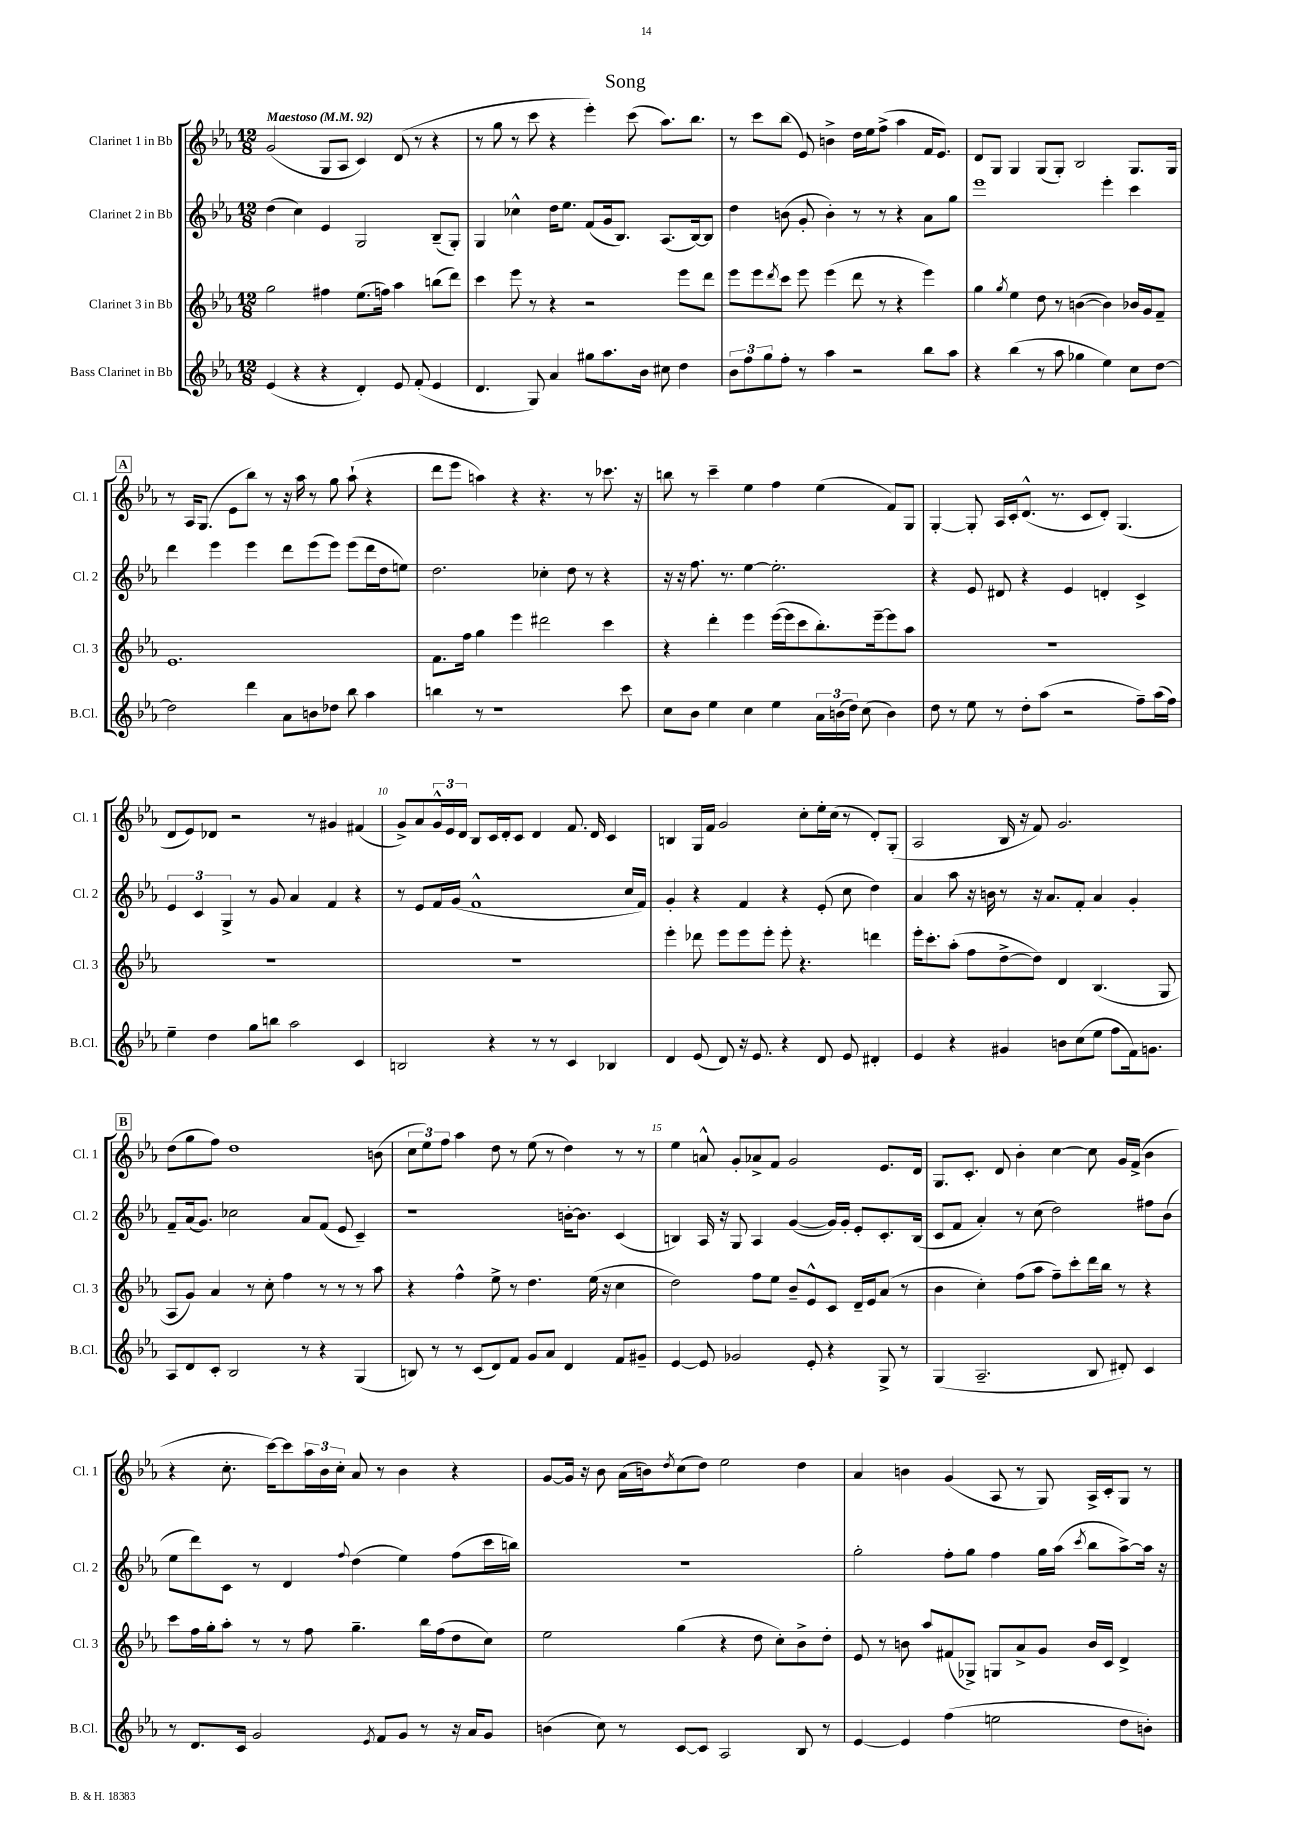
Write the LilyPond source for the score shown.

\header { title = "Song" }
<<
\new StaffGroup <<
\new Staff = "s0" \with { instrumentName = "Clarinet 1 in Bb" shortInstrumentName = "Cl. 1" } {
    \clef treble \key ees \major \numericTimeSignature \time 12/8 \tempo "Maestoso" 4 = 92
    g'2( g8 aes8 c'4) d'8( r8 r4 |
    r8 g''8 r8 c'''8 r4 ees'''4-.) c'''8( aes''8.) bes''8. |
    r8 c'''8 bes''8( ees'8) b'4-> d''16 ees''16 f''8->( aes''4 f'16 ees'8.) |
    d'8 g8 g4 g8( g8-.) bes2 g8. g16 |
    \mark \markup { \box "A" } r8 aes16 g8.( ees'8 bes''8) r8 r16 aes''16 r8 g''8 aes''8-!( r4 |
    d'''8 ees'''8 a''4) r4 r4. r8 ces'''8. r16 |
    b''8 r8 c'''4-- ees''4 f''4 ees''4( f'8) g8 |
    g4~-. g8-. aes16 c'16-. d'8.-^( r8. c'8 d'8-.) g4.( |
    d'8 ees'8) des'8 r2 r8 gis'4 fis'4( |
    g'8->) aes'8 \tuplet 3/2 { g'16-^ ees'16 d'16 } bes8 c'16 d'16-. c'8 d'4 f'8. d'16 c'4 |
    b4 g16 f'16 g'2 c''8-. ees''16-. c''16( r8 d'8-.) g8-.( |
    aes2 bes16 r16 f'8) g'2. |
    \mark \markup { \box "B" } d''8( g''8 f''8) d''1 b'8( |
    \tuplet 3/2 { c''8 ees''8) f''8 } aes''4 d''8 r8 ees''8( r8 d''4) r8 r8 |
    ees''4 a'8-^ g'8-. aes'8-> f'8 g'2 ees'8. d'16 |
    g8. c'8.-. d'8 bes'4-. c''4~ c''8 g'16 f'16->( bes'4 |
    r4 c''8.-. c'''16~) c'''8 \tuplet 3/2 { aes''16 bes'16 c''16-. } aes'8 r8 bes'4 r4 |
    g'8~ g'16 r16 bes'8 aes'16( b'16) \acciaccatura { d''8 } c''8( d''8) ees''2 d''4 |
    aes'4 b'4 g'4( aes8 r8 g8) aes16-> c'16-. g8 r8 \bar "|." |
}
\new Staff = "s1" \with { instrumentName = "Clarinet 2 in Bb" shortInstrumentName = "Cl. 2" } {
    \clef treble \key ees \major \numericTimeSignature \time 12/8
    d''4( c''4) ees'4 g2 bes8--( g8-.) |
    g4 ces''4-^ d''16 ees''8. f'8( g'16 bes8.) aes8.( bes16~) bes8 |
    d''4 b'8( g'8-. b'4-.) r8 r8 r4 aes'8 g''8 |
    ees'''1 ees'''4-. c'''4 |
    \mark \markup { \box "A" } d'''4 ees'''4 ees'''4 d'''8 ees'''8( ees'''8) ees'''8( d'''16 d''16 e''8) |
    d''2. ces''4-. d''8 r8 r4 |
    r16 r16 f''8. r8. ees''4~ ees''2.-. |
    r4 ees'8 dis'8 r4 ees'4 d'4-. c'4-> |
    \tuplet 3/2 { ees'4 c'4 g4-> } r8 g'8 aes'4 f'4 r4 |
    r8 ees'8 f'16 g'16( f'1-^ c''16 f'16) |
    g'4-. r4 f'4 r4 ees'8-.( c''8 d''4) |
    aes'4 aes''8 r16 b'16 r8 r16 aes'8. f'8-. aes'4 g'4-. |
    \mark \markup { \box "B" } f'8-- aes'16( g'8.) ces''2 aes'8 f'8( ees'8 c'4--) |
    r1 b'16~-. b'8. c'4( |
    b4) aes16 r16 g8 aes4 g'4~( g'16) g'16-. ees'8-. c'8.-. b16( |
    c'8 f'8 aes'4-.) r8 c''8( d''2) fis''8 bes'8( |
    ees''8 d'''8) c'8 r8 d'4 \appoggiatura { f''8 } d''4( ees''4) f''8( c'''16 b''16) |
    R1. |
    g''2-. f''8-. g''8 f''4 g''16 aes''16( \acciaccatura { c'''8 } bes''8 aes''8~->) aes''16 r16 \bar "|." |
}
\new Staff = "s2" \with { instrumentName = "Clarinet 3 in Bb" shortInstrumentName = "Cl. 3" } {
    \clef treble \key ees \major \numericTimeSignature \time 12/8
    g''2 fis''4 ees''8.( f''16) aes''4 b''8( d'''8) |
    c'''4 ees'''8 r8 r4 r2 ees'''8 d'''8 |
    ees'''8 ees'''8 \acciaccatura { d'''8 } c'''8 ees'''8 ees'''4( d'''8 r8 r4 ees'''4) |
    g''4 \acciaccatura { g''8 } ees''4 d''8 r8 b'4~( b'4) bes'16 g'16 f'8-- |
    \mark \markup { \box "A" } ees'1. |
    f'8. f''16 g''4 ees'''4 dis'''2 c'''4 |
    r4 d'''4-. ees'''4 ees'''16~( ees'''16 c'''8 bes''8.-.) ees'''16~-- ees'''8 aes''8 |
    R1. |
    R1. |
    R1. |
    ees'''4-. des'''8 ees'''8 ees'''8 ees'''8-. ees'''8-. r4. d'''4 |
    ees'''16-. c'''8.-. aes''8-.( f''8 d''8~-> d''8) d'4 bes4.( g8 |
    \mark \markup { \box "B" } aes8 g'8) aes'4 r8 c''8-. f''4 r8 r8 r8 aes''8 |
    r4 f''4-^ ees''8-> r8 d''4. ees''16( r16 c''4 |
    d''2) f''8 ees''8 bes'8-- ees'8-^ c'8 d'16-- ees'16 aes'8( r8 |
    bes'4 c''4-.) f''8( aes''8 f''8--) c'''8-. d'''16 bes''16 r8 r4 |
    c'''8 f''16 g''16-. aes''8-. r8 r8 f''8 g''4.-- bes''16 f''16( d''8 c''8) |
    ees''2 g''4( r4 d''8 c''8-.) bes'8-> d''8-. |
    ees'8 r8 b'8 aes''8 fis'8( ges8->) g8 aes'8-> g'8 b'16 c'16 d'4-> \bar "|." |
}
\new Staff = "s3" \with { instrumentName = "Bass Clarinet in Bb" shortInstrumentName = "B.Cl." } {
    \clef treble \key ees \major \numericTimeSignature \time 12/8
    ees'4( r4 r4 d'4-.) ees'8 f'8-.( ees'4 |
    d'4. g8) aes'4 gis''8 aes''8. bes'16 cis''8 d''4 |
    \tuplet 3/2 { bes'8 f''8 g''8 } f''8-. r8 aes''4 r2 bes''8 aes''8 |
    r4 bes''4( r8 aes''8 ges''4 ees''4) c''8 d''8~ |
    \mark \markup { \box "A" } d''2 d'''4 aes'8 b'8 des''8 bes''8 aes''4 |
    b''4 r8 r1 c'''8 |
    c''8 bes'8 ees''4 c''4 ees''4 \tuplet 3/2 { aes'16 b'16( d''16) } c''8( b'4) |
    d''8 r8 ees''8 r8 d''8-. aes''8( r2 f''8--) aes''16( f''16) |
    ees''4-- d''4 g''8 b''8 aes''2 c'4 |
    b2 r4 r8 r8 c'4 bes4 |
    d'4 ees'8( d'8) r16 ees'8. r4 d'8 ees'8 dis'4-. |
    ees'4 r4 gis'4 b'8 c''8( ees''8 f''8 f'16) g'8. |
    \mark \markup { \box "B" } aes8 d'8 c'8-. bes2 r8 r4 g4( |
    b8) r8 r8 c'8( d'8) f'8 g'8 aes'8 d'4 f'8 gis'8-- |
    ees'4~ ees'8 ges'2 ees'8-. r4 g8-> r8 |
    g4( aes2.-- bes8 dis'8-.) c'4 |
    r8 d'8. c'16 g'2 \acciaccatura { ees'8 } f'8 g'8 r8 r16 aes'16 g'8 |
    b'4( c''8) r8 c'8~ c'8 aes2 bes8 r8 |
    ees'4~ ees'4 f''4( e''2 d''8 b'8-.) \bar "|." |
}
>>
>>
\layout { \context { \Score \override BarNumber.break-visibility = ##(#f #t #t) barNumberVisibility = #(every-nth-bar-number-visible 5) } }
